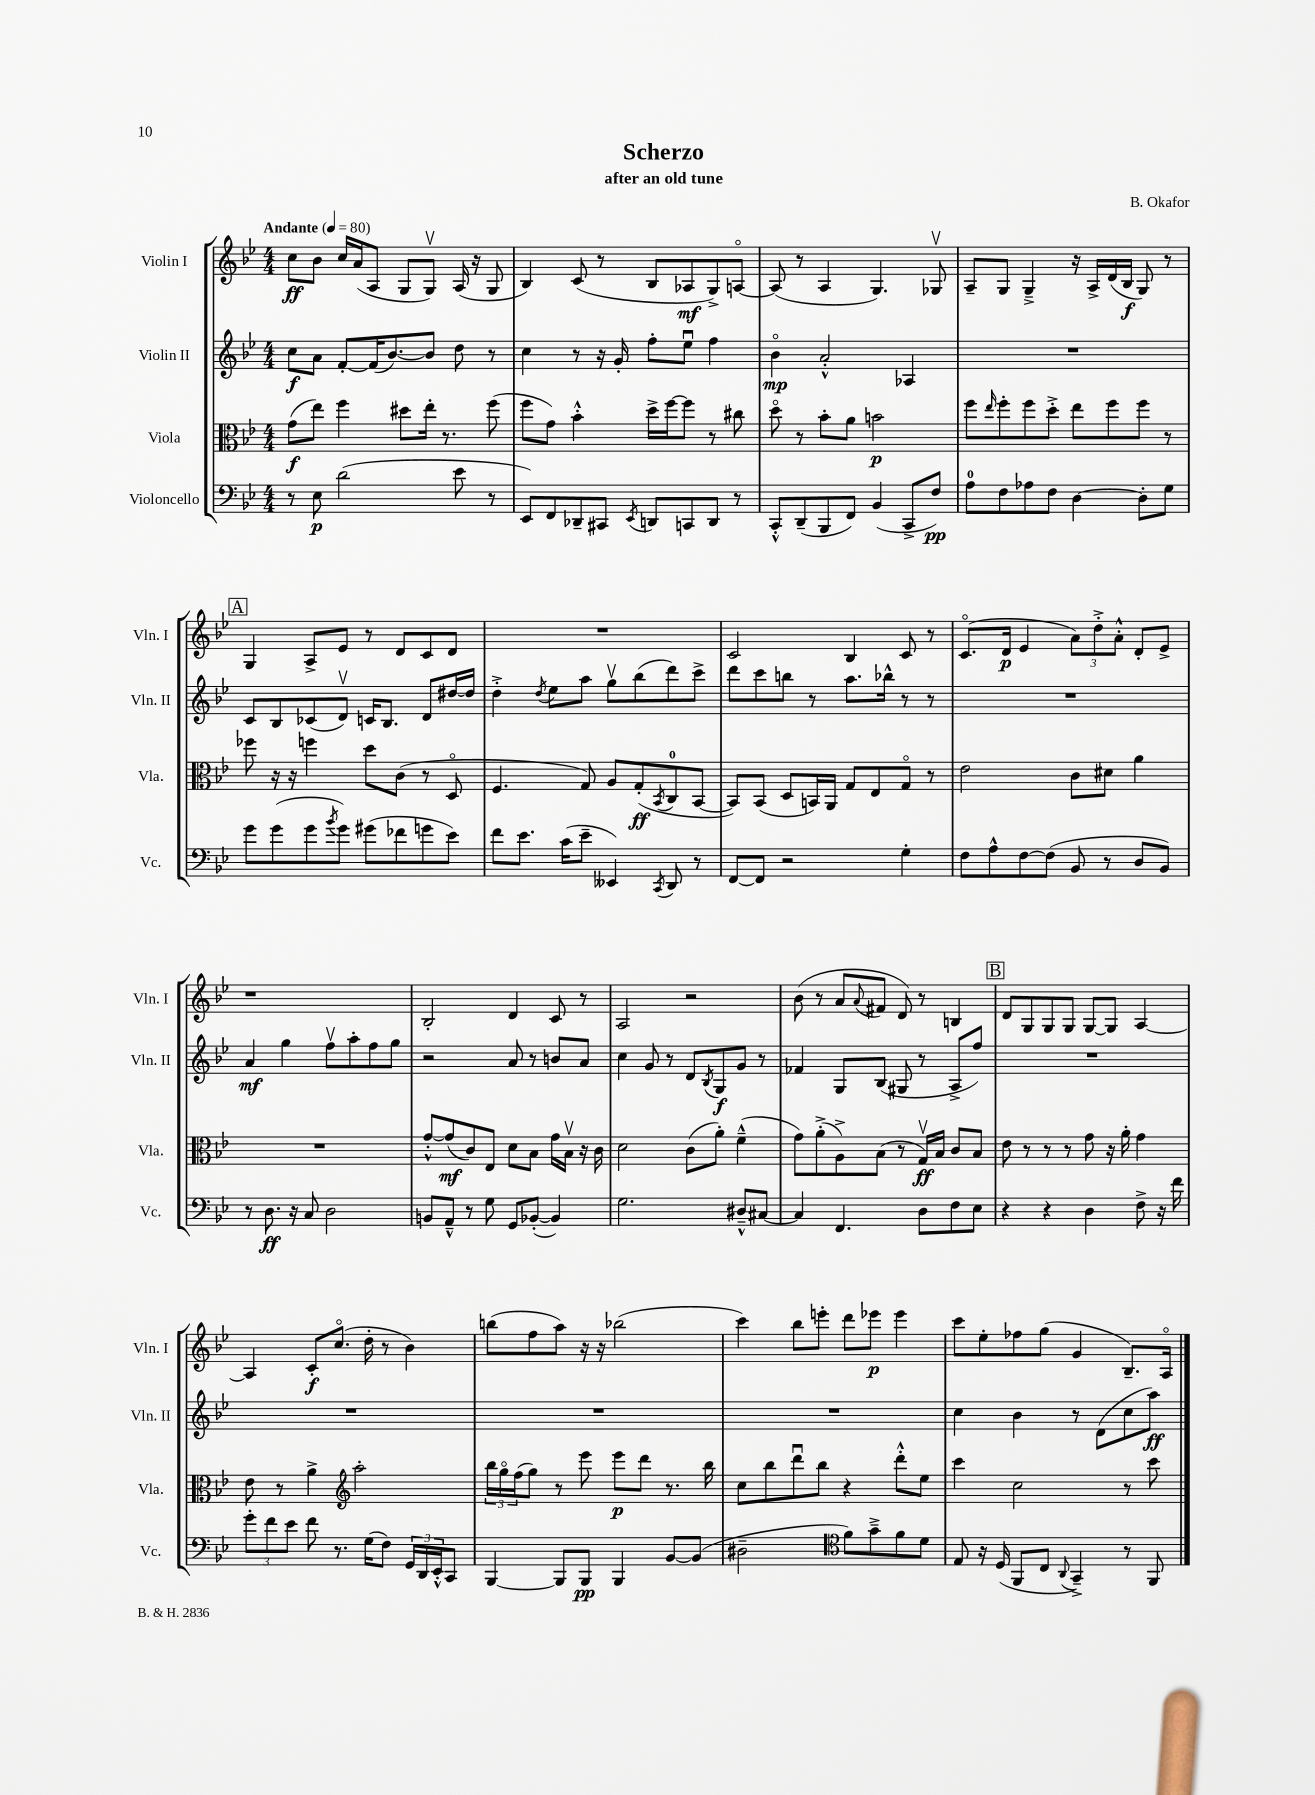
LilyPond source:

\header { title = "Scherzo" composer = "B. Okafor" subtitle = "after an old tune" }
<<
\new StaffGroup <<
\new Staff = "s0" \with { instrumentName = "Violin I" shortInstrumentName = "Vln. I" } {
    \clef treble \key bes \major \numericTimeSignature \time 4/4 \tempo "Andante" 4 = 80
    c''8\ff bes'8 c''16 a'16( a8 g8 g8\upbow) a16( r16 g8 |
    bes4) c'8( r8 bes8 aes8\mf g8->) a8~\flageolet |
    a8( r8 a4 g4.) ges8\upbow |
    a8-- g8 g4---> r16 a16-> d'16( bes16\f g8) r8 |
    \mark \markup { \box "A" } g4 a8-> ees'8 r8 d'8 c'8 d'8 |
    R1 |
    c'2 bes4 c'8 r8 |
    c'8.\flageolet( d'16\p ees'4 \tuplet 3/2 { a'8) d''8-.-> a'8-.-^ } d'8-. ees'8-> |
    r1 |
    bes2-. d'4 c'8 r8 |
    a2 r2 |
    bes'8( r8 a'8 \appoggiatura { a'8 } fis'8 d'8) r8 b4 |
    \mark \markup { \box "B" } d'8 g8 g8 g8 g8~ g8 a4~ |
    a4 c'8-.\f c''8.\flageolet( d''16-. r8 bes'4) |
    b''8( f''8 a''8) r16 r16 bes''2( |
    c'''4) bes''8 e'''8-. d'''8 ees'''8\p ees'''4 |
    c'''8 ees''8-. fes''8 g''8( g'4 bes8.--) a16\flageolet \bar "|." |
}
\new Staff = "s1" \with { instrumentName = "Violin II" shortInstrumentName = "Vln. II" } {
    \clef treble \key bes \major \numericTimeSignature \time 4/4
    c''8\f a'8 f'8~-. f'16( bes'8.~) bes'8 d''8 r8 |
    c''4 r8 r16 g'16-. f''8-. ees''8\downbow f''4 |
    bes'4\flageolet\mp a'2-.-^ aes4 |
    R1 |
    \mark \markup { \box "A" } c'8 bes8 ces'8( d'8\upbow) c'16 bes8. d'8 dis''16~ dis''16 |
    d''4-.-> \acciaccatura { d''8 } ees''8 a''8 g''8\upbow bes''8( d'''8) c'''8-> |
    d'''8 c'''8 b''8 r8 a''8. bes''16-^ r8 r8 |
    R1 |
    a'4\mf g''4 f''8\upbow a''8-. f''8 g''8 |
    r2 a'8 r8 b'8 a'8 |
    c''4 g'8 r8 d'8 \acciaccatura { bes8 } g8\f g'8 r8 |
    fes'4 g8 bes8( gis8 r8 a8-> f''8) |
    \mark \markup { \box "B" } R1 |
    R1 |
    R1 |
    R1 |
    c''4 bes'4 r8 d'8( c''8 a''8\ff) \bar "|." |
}
\new Staff = "s2" \with { instrumentName = "Viola" shortInstrumentName = "Vla." } {
    \clef alto \key bes \major \numericTimeSignature \time 4/4
    g'8\f( ees''8) f''4 dis''8 ees''16-. r8. f''8( |
    f''8 g'8) bes'4-.-^ d''16-> f''16~ f''8 r8 cis''8 |
    d''8\flageolet r8 bes'8-. a'8 b'2\p |
    f''8 \grace { ees''16 } f''8-. f''8 d''8-.-> ees''8 f''8 f''8 r8 |
    \mark \markup { \box "A" } fes''8 r16 r16 f''4 d''8 c'8( r8 d8\flageolet |
    f4. g8) a8 g8-.\ff( \acciaccatura { bes,8 } c8-0 bes,8~ |
    bes,8) bes,8( d8 b,16) a,16 g8 ees8 g8\flageolet r8 |
    ees'2 c'8 dis'8 a'4 |
    R1 |
    g'8~-.-^ g'8\mf( c'8) ees8 d'8 bes8 g'16 bes16\upbow r16 c'16 |
    d'2 c'8( a'8-.) f'4---^( |
    g'8) a'8-.->( a8->) bes8( r8 g16\upbow\ff) bes16 c'8 bes8 |
    \mark \markup { \box "B" } ees'8 r8 r8 r8 g'8 r16 a'16-. g'4 |
    ees'8 r8 a'4-> \clef treble a''2-. |
    \tuplet 3/2 { bes''16 g''16\flageolet f''16( } g''8) r8 ees'''8 ees'''8\p d'''8 r8. bes''16 |
    c''8 bes''8 d'''8\downbow bes''8 r4 d'''8-.-^ ees''8 |
    c'''4 c''2 r8 c'''8 \bar "|." |
}
\new Staff = "s3" \with { instrumentName = "Violoncello" shortInstrumentName = "Vc." } {
    \clef bass \key bes \major \numericTimeSignature \time 4/4
    r8 ees8\p d'2( ees'8 r8 |
    ees,8) f,8 des,8-- cis,8 \acciaccatura { ees,8 } d,8 c,8 d,8 r8 |
    c,8-.-^ d,8--( bes,,8 f,8) bes,4( c,8-> f8\pp) |
    a8-0 f8 aes8 f8 d4~ d8-. g8 |
    \mark \markup { \box "A" } g'8 g'8( g'8 \acciaccatura { bes'8 } g'8) gis'8( fes'8 g'8 ees'8) |
    f'8 ees'8. c'16( ees'8-- eeses,4) \acciaccatura { c,8 } d,8 r8 |
    f,8~ f,8 r2 g4-. |
    f8 a8-^ f8~ f8( bes,8 r8 d8 bes,8) |
    r8 d8.\ff r16 c8 d2 |
    b,8 a,8---^ r8 g8 g,8 bes,8~-.( bes,4) |
    g2. dis8---^ cis8~ |
    cis4 f,4. d8 f8 ees8 |
    \mark \markup { \box "B" } r4 r4 d4 f8-> r16 f'16 |
    \tuplet 3/2 { g'8-. f'8 ees'8 } f'8 r8. g16( f8) \tuplet 3/2 { g,16 d,16 ees,16-.-^ } c,8 |
    bes,,4~ bes,,8 bes,,8\pp bes,,4 bes,8~ bes,8( |
    dis2-- \clef tenor f'8) g'8---> f'8 d'8 |
    ees8 r16 d16( f,8 c8 \appoggiatura { a,8 } g,4--->) r8 f,8 \bar "|." |
}
>>
>>
\layout { \context { \Score \remove "Bar_number_engraver" } }
